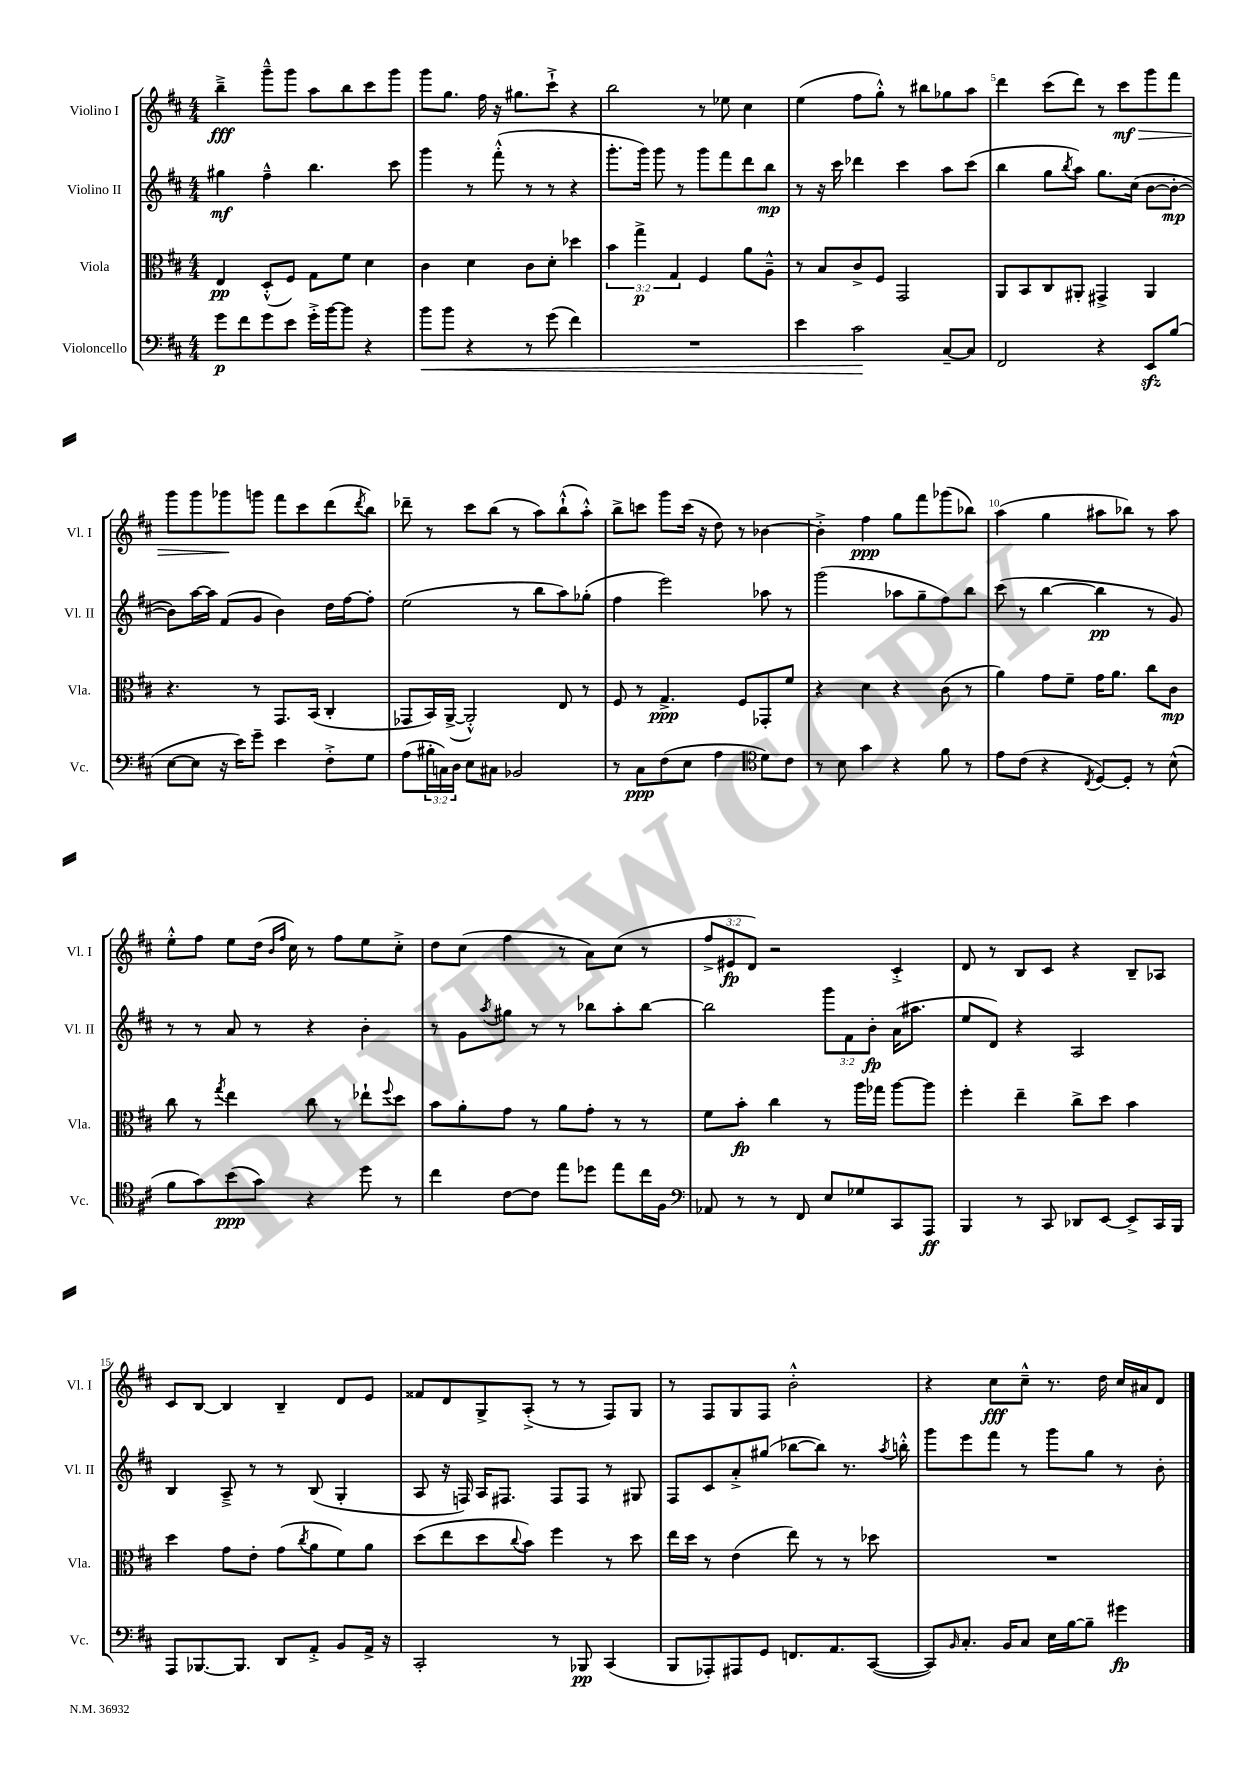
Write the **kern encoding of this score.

**kern	**kern	**kern	**kern
*staff4	*staff3	*staff2	*staff1
*clefF4	*clefC3	*clefG2	*clefG2
*k[f#c#]	*k[f#c#]	*k[f#c#]	*k[f#c#]
*M4/4	*M4/4	*M4/4	*M4/4
8g	4E	4gg#	4bb~^
8f#	.	.	.
8g	(8D'^^	4ff#~^^	8ggg~^^
8e	8F#)	.	8ggg
16g'^	8G	4.bb	8aa
[16b	.	.	.
8b]	8f#	.	8bb
4r	4d	.	8ccc#
.	.	8ccc#	8ggg
=	=	=	=
8b	4c#	4ggg	8ggg
8b	.	.	8.gg
4r	4d	8r	.
.	.	.	16ff#
.	.	(8fff#'^^	16r
.	.	.	8.gg#
8r	8c#	8r	.
(8g	8d'	8r	8ccc#`^
4f#)	4dd-	4r	4r
=	=	=	=
1r	6b	8.ggg'	2bb
.	6gg^	.	.
.	.	16ggg)	.
.	.	8ggg	.
.	6G	.	.
.	.	8r	.
.	4F#	8ggg	8r
.	.	8fff#	8ee-
.	8a	8ddd	4cc#
.	8A~^^	8bb	.
=	=	=	=
4e	8r	8r	(4ee
.	8B	16r	.
.	.	16ccc#	.
2c#	8c#^	4ddd-	8ff#
.	8F#	.	8gg'^^)
.	2GG	4ccc#	8r
.	.	.	8bb#
[8C#~	.	8aa	8gg-
8C#]	.	(8ccc#	8aa
=	=	=	=
2FF#	8AA	4bb	4ddd
.	8BB	.	.
.	8C#	8gg	(8ccc#
.	.	8qbb	.
.	8AA#'	8aa)	8ddd)
4r	4GG#^	8.gg	8r
.	.	.	8ccc#
.	.	(16cc#	.
8EE	4AA#	[8b	8ggg
(8B	.	8b'_	8fff#
=	=	=	=
[8E	4.r	8b])	8ggg
8E]	.	[16aa	8ggg
.	.	16aa]	.
16r	.	(8f#	8ggg-
16e)	.	.	.
8g~	8r	8g	8ggg
4e	8.GG	4b)	8fff#
.	.	.	8ccc#
.	(16BB	.	.
8F#'^	4C#'	16dd	(8ddd
.	.	[16ff#	.
.	.	.	8qddd
8G	.	8ff#']	8bb)
=	=	=	=
(8A	8GG-	(2ee	8ddd-~
24B#'	16BB)	.	8r
24C)	.	.	.
.	([16AA^	.	.
24D	.	.	.
8E	2AA'^^])	.	8ccc#
8C#	.	.	(8bb
2BB-	.	8r	8r
.	.	8bb	8aa)
.	8E	8aa)	(8bb`^^
.	8r	(8gg-'	8aa'^^)
=	=	=	=
8r	8F#	4ff#	8bb^
8C#	8r	.	8ccc
(8F#	4.G^	2eee)	8ggg
8E	.	.	(16ccc
.	.	.	16r
4A	.	.	8dd)
.	8F#	.	8r
*clefC4	*	*	*
8d)	8GG-'	8aa-	[4b-
8c#	8f#	8r	.
=	=	=	=
8r	4r	(2ggg	4b-'^]
8B	.	.	.
4g	4d	.	4ff#
4r	4r	8aa-	8gg
.	.	8gg~	8fff#
8f#	(8c#	8ff#)	(8ggg-
8r	8r	8bb	8bb-)
=	=	=	=
8e	4a)	(8ccc#	(4aa
(8c#	.	8r	.
4r	8g	[4bb	4gg
.	8f#~	.	.
8qC#	.	.	.
[8D)	16g	4bb]	8aa#
.	8.a	.	.
8D']	.	.	8bb-)
8r	8cc#	8r	8r
(8B^^	8c#	8g)	8aa#
=	=	=	=
8f#	8cc#	8r	8ee'^^
8g)	8r	8r	8ff#
.	8qgg	.	.
(8b	4ee	8a	8ee
8g)	.	8r	(16dd
.	.	.	16qqb
.	.	.	16qqff#
.	.	.	16cc#)
4r	8cc#	4r	8r
.	8r	.	8ff#
8dd	8ee-`	4b'	8ee
.	8qqff#	.	.
8r	8dd	.	8cc#'^
=	=	=	=
4cc#	8b	8r	8dd
.	8a'	8g	(8cc#
.	.	8qaa	.
[8c#	8g	8gg#	4ff#
8c#]	8r	8r	.
8ee	8a	8r	8r
8dd-	8g'	8bb-	8a)
8ee	8r	8aa'	(8cc#
16cc#	8r	[8bb-	8r
16F#	.	.	.
=	=	=	=
*clefF4	*	*	*
8AA-	8f#	2bb-]	12ff#^
.	.	.	12e#
8r	8b'	.	.
.	.	.	12d)
8r	4cc#	.	2r
8FF#	.	.	.
8E	8r	12ggg	.
.	.	12f#	.
8G-	16aa	.	.
.	.	12b'	.
.	16gg-	.	.
8CC#	[8aa	(16a	4c#'^
.	.	8.aa#	.
8AAA	8aa]	.	.
=	=	=	=
4BBB	4ff#'	8ee	8d
.	.	8d)	8r
8r	4ee~	4r	8B
8CC#	.	.	8c#
8DD-	8cc#^	2A	4r
[8EE	8dd	.	.
8EE^]	4b	.	8B~
16CC#	.	.	8A-
16BBB	.	.	.
=	=	=	=
8AAA	4dd	4B	8c#
[8.BBB-	.	.	[8B
.	8g	8A~^	4B]
8.BBB-]	.	.	.
.	8e'	8r	.
8DD	(8g	8r	4B~
.	8qcc#	.	.
8AA'^	8a	(8B	.
8BB	8f#)	4G'	8d
16AA^	8a	.	8e
16r	.	.	.
=	=	=	=
2CC#'	(8dd	8A	8f##
.	8ee	16r	8d
.	.	16F)	.
.	8dd	16A	8G^
.	.	8.F#	.
.	8qqcc#	.	.
.	8b)	.	(8A'^
8r	4ff#	8F#	8r
8BBB-	.	8F#	8r
(4CC#	8r	8r	8F#)
.	8dd	8G#	8G
=	=	=	=
8BBB	16ee	8F#	8r
.	16dd	.	.
8AAA-')	8r	8c#	8F#
8AAA#	(4e	8a'^	8G
8GG	.	(8gg#	8F#
8.FF	8ee)	[8bb-	2b'^^
.	8r	8bb-])	.
8.AA	.	.	.
.	8r	8.r	.
([8CC#	8dd-	.	.
.	.	8qaa	.
.	.	16bb'^^	.
=	=	=	=
8CC#])	1r	8ggg	4r
16qqBB	.	.	.
8.C#'	.	8eee	.
.	.	8fff#	8cc#
16BB	.	.	.
8C#	.	8r	8cc#~^^
16E	.	8ggg	8.r
[16B	.	.	.
8B~]	.	8gg	.
.	.	.	16dd
4g#	.	8r	16cc#
.	.	.	16a#
.	.	8b'	8d
==	==	==	==
*-	*-	*-	*-
